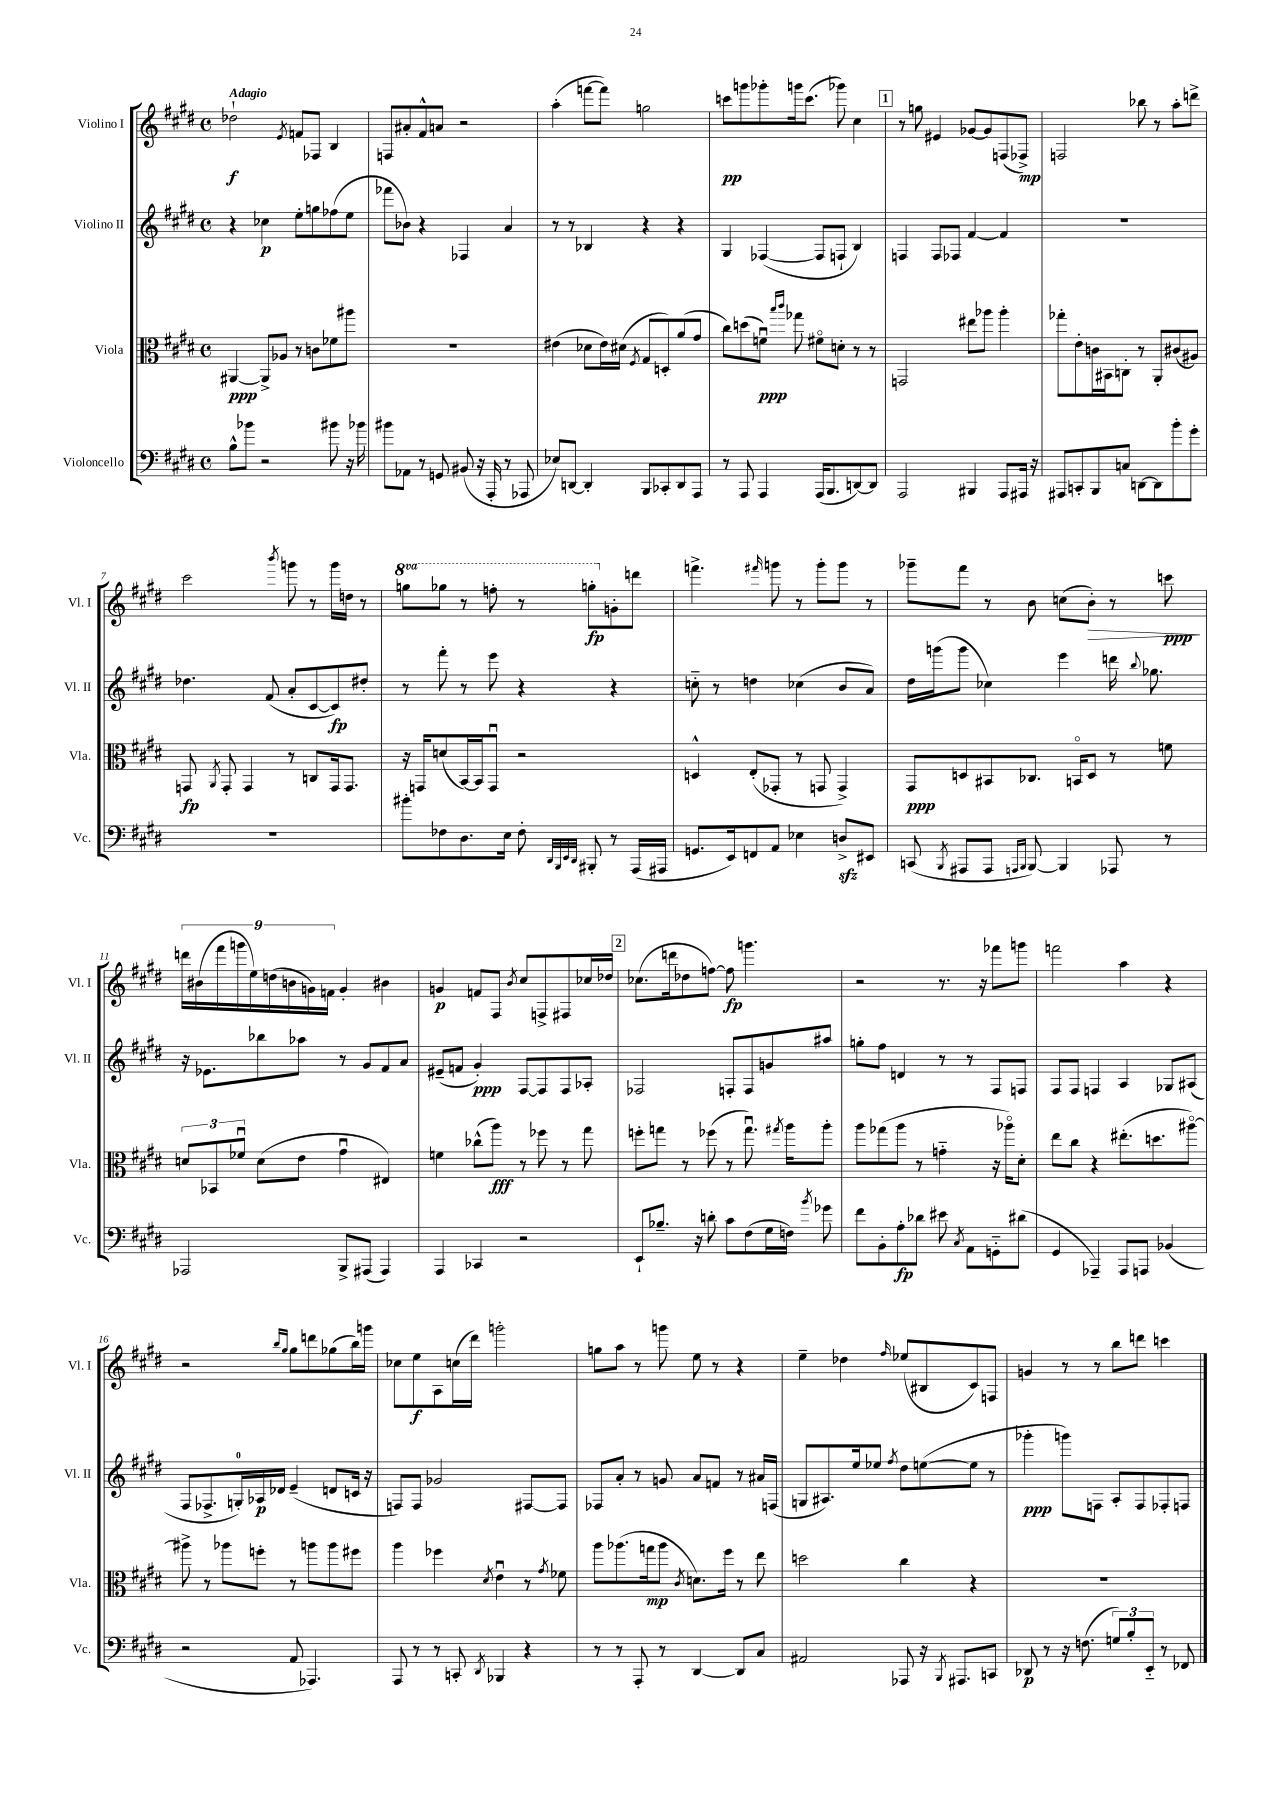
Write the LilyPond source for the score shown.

<<
\new StaffGroup <<
\new Staff = "s0" \with { instrumentName = "Violino I" shortInstrumentName = "Vl. I" } {
    \clef treble \key e \major \defaultTimeSignature \time 4/4 \set Staff.ottavationMarkups = #ottavation-simple-ordinals \tempo "Adagio"
    \autoBeamOff des''2-!\f \acciaccatura { e'8 } f'8[ fes8] b4 |
    f8[ ais'8-. fis'8-^ a'8] r2 |
    a''4-.( f'''8[~ f'''8]) g''2 |
    c'''8[\pp g'''8 ges'''8-. g'''16 c'''8.]( ges'''8) cis''4 |
    \mark \markup { \box "1" } r8 g''8 eis'4 ges'8[~ ges'8 f8( fes8]->\mp) |
    f2 bes''8 r8 a''8[-. d'''8]-> |
    cis'''2 \acciaccatura { b'''8 } g'''8 r8 g'''16[ d''16] r8 |
    \ottava #1 g'''8[ ges'''8] r8 f'''8-. r8 g'''8[-.\fp \ottava #0 g'8-. d'''8] |
    f'''4.-> \grace { fis'''16 } g'''8 r8 g'''8[-. g'''8] r8 |
    ges'''8[-- fis'''8] r8 b'8 c''8[( b'8]-.\>) r8 c'''8\ppp\! |
    \tuplet 9/8 { d'''16[ bis'16( fis'''16 g'''16 e''16) d''16( b'16 g'16) f'16] } g'4-. bis'4 |
    g'4\p f'8[ fis8] \acciaccatura { b'8 } cis''8[ f8-> fis8 ces''16 des''16] |
    \mark \markup { \box "2" } ces''8.[( d'''16 des''8 f''8]~) f''8\fp g'''4. |
    r2 r8. r16 fes'''8[ g'''8] |
    f'''2 a''4 r4 |
    r2 \grace { b''16[ gis''16] } gis''8[ d'''8 ges''8( b''16) g'''16] |
    ces''8[ e''8\f a8 c''16( dis'''16]) g'''2-. |
    g''8[ a''8] r8 g'''8 e''8 r8 r4 |
    e''4-- des''4 \grace { fis''16 } ees''8[( bis8 cis'8) f8] |
    g'4 r8 r8 b''8[ d'''8] c'''4 \bar "|." |
}
\new Staff = "s1" \with { instrumentName = "Violino II" shortInstrumentName = "Vl. II" } {
    \clef treble \key e \major \defaultTimeSignature \time 4/4
    \autoBeamOff r4 ces''4\p e''8[-. g''8 fes''8( e''8] |
    fes'''8[ bes'8]) r4 fes4 a'4 |
    r8 r8 bes4 r4 r4 |
    gis4 fes4~( fes8[ f8]-! b4) |
    \mark \markup { \box "1" } f4 f8[ fes8] fis'4~ fis'4 |
    R1 |
    des''4. fis'8( a'8[-. cis'8~ cis'8\fp) dis''8]-. |
    r8 fis'''8-. r8 e'''8 r4 r4 |
    c''8-_ r8 d''4 ces''4( b'8[ a'8]) |
    dis''16[ g'''16( g'''8] ces''4) e'''4 d'''16 \appoggiatura { b''8 } ges''8. |
    r16 ees'8.[ bes''8 aes''8] r8 gis'8[ fis'8 a'8] |
    eis'8[--( f'8] gis'4-.\ppp) fis8[~ fis8 fis8 aes8]-. |
    \mark \markup { \box "2" } fes2 f8[-. f8 g'8 ais''8] |
    g''8[-. fis''8] d'4 r8 r8 fis8[ f8] |
    fis8[ fis8] f4 a4 ges8[ ais8]( |
    fis8[ fes8.-> g16-0-.) aes16\p des'16] e'4--( d'8[ c'16] r16 |
    f8[) f8] ges'2 fis8[~ fis8] |
    fes8[ a'8]-. r8 g'8 a'8[ f'8] r8 ais'16[ f16]( |
    g8[ ais8.) e''16 ees''8] \acciaccatura { fis''8 } dis''8[ e''8~( e''8] r8 |
    ges'''4-.\ppp g'''8[) f8] a8[-. f8 fes8-. f8] \bar "|." |
}
\new Staff = "s2" \with { instrumentName = "Viola" shortInstrumentName = "Vla." } {
    \clef alto \key e \major \defaultTimeSignature \time 4/4
    \autoBeamOff ais,4~\ppp ais,8[-> aes8] r8 c'8[ fes'8 ais''8] |
    R1 |
    eis'4( des'8[ eis'16) dis'16]( \acciaccatura { fis8 } gis8[ d8-.) a'8( gis'8] |
    cis''8[) d''8( f'8]\downbow\ppp) \grace { b''16[ cis'''16] } ges''8 fis'8[\flageolet d'8]-. r8 r8 |
    \mark \markup { \box "1" } g,2 eis''8[ aes''8] aes''4-. |
    ges''8[-. e'8-. c'16 bis,16 c8]-. r8 a,8[-. cis'8( ais8]) |
    g,8\fp \acciaccatura { a,8 } g,8-. g,4 r8 c8[ g,16 g,8.] |
    r16 g,16[ d'8( b,16~) b,16 g,8]\downbow r2 |
    d4-^ e8[-.( ges,8]-. r8 g,8 g,4->) |
    gis,8[\ppp d8 bis,8 ces8.] b,16[\flageolet d8] r8 f'8 |
    \tuplet 3/2 { d'8[ bes,8 fes'8]\downbow } d'8[( e'8] gis'4\downbow eis4) |
    f'4 ces''8[-^( a''8]\fff) r8 fes''8 r8 gis''8 |
    \mark \markup { \box "2" } f''8[-. g''8] r8 fes''8( r8 g''8.\downbow) \acciaccatura { gis''8 } a''16[ a''8]-. |
    a''8[ ges''8( a''8] r8 g'4-_ r16 aes''16[\flageolet) dis'8]-. |
    e''8[ cis''8] r4 eis''8.[-.( d''8. ais''8]~\flageolet) |
    ais''8-> r8 aes''8[ f''8]-. r8 a''8[ a''8 fis''8] |
    a''4 fes''4 \acciaccatura { dis'8 } e'4\downbow r8 \acciaccatura { gis'8 } fes'8 |
    a''8[ aes''8.( g''16\mp aes''8] \acciaccatura { cis'8 } d'8.[) fis''16] r8 e''8 |
    d''2 cis''4 r4 |
    R1 \bar "|." |
}
\new Staff = "s3" \with { instrumentName = "Violoncello" shortInstrumentName = "Vc." } {
    \clef bass \key e \major \defaultTimeSignature \time 4/4
    \autoBeamOff b8[-^ bes'8] r2 bis'8 r16 bes'16 |
    bis'8[ aes,8] r8 g,8 bis,8( r16 a,,16-. r8 aes,,8 |
    ees8[) d,8]~ d,4-. b,,8[ ces,8-. d,8 a,,8] |
    r8 a,,8 a,,4 a,,16[( b,,8. d,8~) d,8] |
    \mark \markup { \box "1" } a,,2 bis,,4 a,,8[ ais,,16] r16 |
    ais,,8[ c,8-. b,,8 c8] d,8[~ d,8 b'8-. gis'8]-. |
    R1 |
    bis'8[-. fes8 dis8. e16] fes8-. \grace { dis,32[ b,,32 e,32 dis,32] } bis,,8-. r8 a,,16[( ais,,16] |
    g,8.[ e,16) f,8 a,8] ees4 d8[->\sfz eis,8] |
    c,8( \acciaccatura { b,,8 } ais,,8[ ais,,8] \grace { a,,16[ b,,16] } b,,8~) b,,4 aes,,8 r8 |
    aes,,2 b,,8[-> ais,,8]( ais,,4) |
    a,,4 ces,4 r2 |
    \mark \markup { \box "2" } e,8[-! bes8.]-- r16 d'8-. cis'8[ fis8( gis16 f16]) \acciaccatura { b'8 } ges'8 |
    fis'8[ b,8-. a8-.\fp des'8] eis'8 \acciaccatura { cis8 } a,8[ g,8-_ dis'8]( |
    gis,4 aes,,4--) aes,,8[ a,,8] bes,4( |
    r2 a,8 aes,,4.) |
    a,,8 r8 r8 c,8-. \acciaccatura { dis,8 } bes,,4 r4 |
    r8 r8 a,,8-. r8 dis,4~ dis,8[ cis8] |
    ais,2 aes,,8 r16 \acciaccatura { b,,8 } ais,,8.[ c,8] |
    des,8\p r8 r16 f8.( \tuplet 3/2 { g8[) b8-. e,8]-_ } r8 fes,8 \bar "|." |
}
>>
>>
